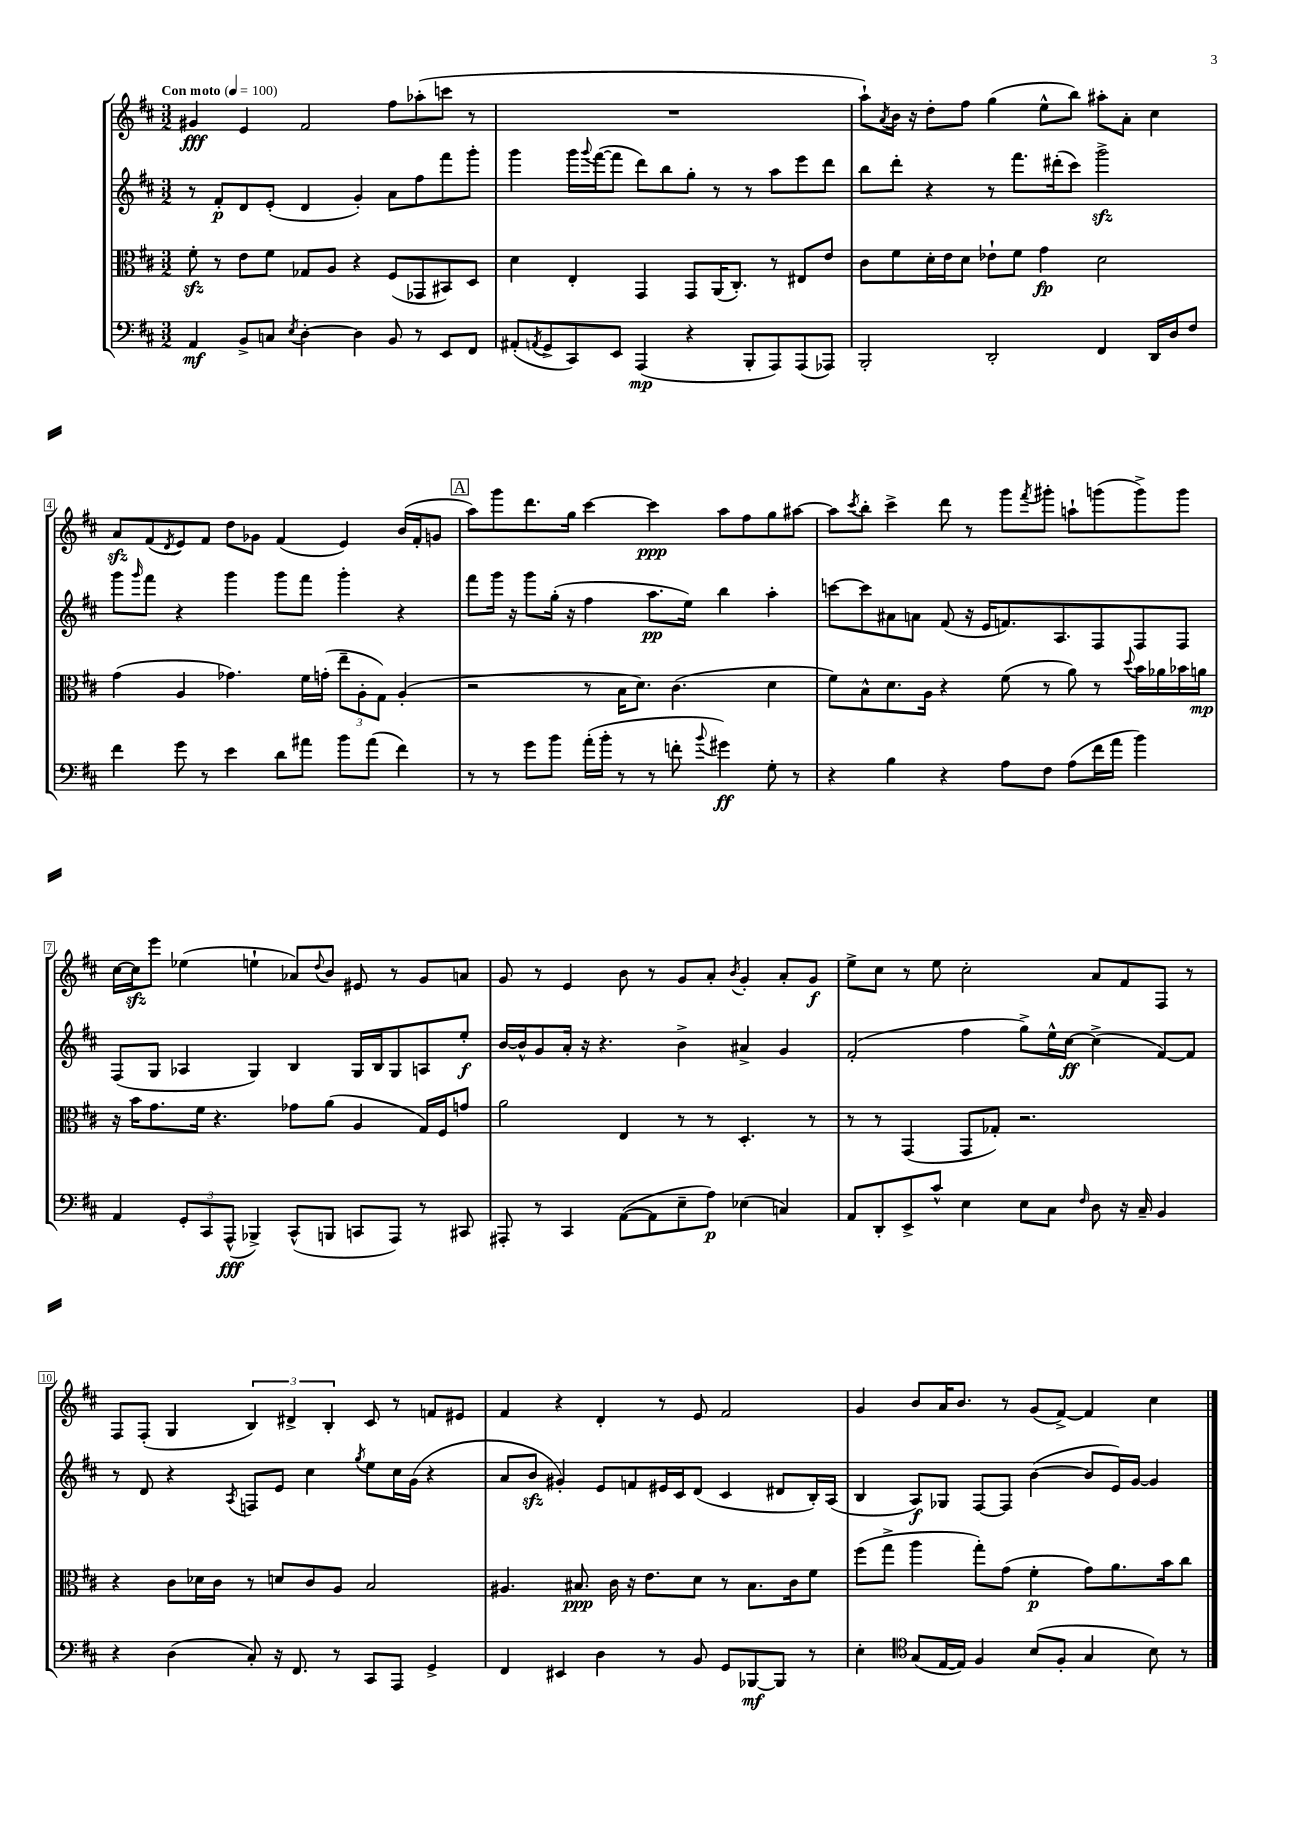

**kern	**kern	**kern	**kern
*staff4	*staff3	*staff2	*staff1
*clefF4	*clefC3	*clefG2	*clefG2
*k[f#c#]	*k[f#c#]	*k[f#c#]	*k[f#c#]
*M3/2	*M3/2	*M3/2	*M3/2
*MM100	*MM100	*MM100	*MM100
4AA/	8f#'\	8r	4g#/
.	8r	8f#'/L	.
8BB^/L	8e\L	8d/	4e/
8C/J	8f#\J	(8e'/J	.
8qE/	.	.	.
[4D'\	8G-/L	4d/	2f#/
.	8A/J	.	.
4D\]	4r	4g'/)	.
8BB/	(8F#/L	8a\L	8ff#\L
8r	8GG-/	8ff#\	(8aa-'\
8EE/L	8BB#/)	8fff#\	8ccc\J
8FF#/J	8D/J	8ggg'\J	8r
=	=	=	=
(8AA#'/L	4d\	4ggg\	1.r
8qAA/	.	.	.
8GG^/	.	.	.
8CC#/)	4E'/	16ggg\LL	.
.	.	8qqggg/	.
.	.	([16fff#\J	.
8EE/J	.	8fff#\]J	.
(4AAA/	4GG/	8ddd\L)	.
.	.	8bb\	.
4r	8GG/L	8gg'\J	.
.	(16AA/K	8r	.
.	8.C#'/J)	.	.
8BBB'/L	.	8r	.
8AAA/)	8r	8aa\L	.
(8AAA/	8E#/L	8eee\	.
8AAA-/J)	8e/J	8ddd\J	.
=	=	=	=
2BBB'/	8c#\L	8bb\L	8aa`\L)
.	.	.	8qa/
.	8f#\	8ddd'\J	16b\Jk
.	.	.	16r
.	16d'\L	4r	8dd'\L
.	16e\J	.	.
.	8d\J	.	8ff#\J
2DD'/	8e-`\L	8r	(4gg\
.	8f#\J	8.fff#\L	.
.	4g\	.	8ee^^\L
.	.	(16ddd#'\k	.
.	.	8ccc#\J)	8bb\J)
4FF#/	2d\	2ggg^\	8aa#'\L
.	.	.	8a'\J
16DD/LL	.	.	4cc#\
16D/J	.	.	.
8F#/J	.	.	.
=	=	=	=
4f#\	(4g\	8ggg\L	8a/L
.	.	16qqggg/	.
.	.	8fff#\J	(8f#/
.	.	.	8qd/
8g\	4A/	4r	8e/)
8r	.	.	8f#/J
4e\	4.g-\)	4ggg\	8dd\L
.	.	.	8g-\J
8d\L	.	8ggg\L	(4f#/
8a#\J	16f#\LL	8fff#\J	.
.	(16g'\JJ	.	.
8b\L	12ee~\L	4ggg'\	4e/)
.	12A'\	.	.
(8a#\J	.	.	.
.	12G\J)	.	.
4f#\)	(4A'/	4r	(16b/LL
.	.	.	16f#'/J
.	.	.	8g/J
=	=	=	=
8r	2r	8fff#\L	8aa\L)
8r	.	16ggg\Jk	8ggg\
.	.	16r	.
8g\L	.	8ggg\L	8.ddd\
8b\J	.	(16gg'\Jk	.
.	.	16r	16gg\Jk
(16a'\LL	8r	4ff#\	[4ccc#\
16b'\JJ	.	.	.
8r	16B\LK	.	.
.	8.d\J)	.	.
8r	.	8.aa\L	4ccc#\]
8f'\	(4.c#\	.	.
.	.	16ee\Jk)	.
8qqb/	.	.	.
4g#\)	.	4bb\	8aa\L
.	.	.	8ff#\
8G'\	4d\	4aa'\	8gg\
8r	.	.	[8aa#\J
=	=	=	=
4r	8f#\L)	[8ccc\L	8aa#\]L
.	.	.	8qccc#/
.	8B^^\	8ccc\]	8bb'\J
4B\	8.d\	8a#\	4ccc#^\
.	.	8a\J	.
.	16A\Jk	.	.
4r	4r	(8f#/	8ddd\
.	.	16r	8r
.	.	16e/LK	.
8A\L	(8f#\	8.f/)	8ggg\L
.	.	.	8qfff#/
8F#\J	8r	.	8ggg#'\J
.	.	8.A/	.
(8A\L	8a\)	.	8aa`\L
16f#\L	8r	8F#/	(8ggg\
16a\JJ	.	.	.
.	8qqdd/	.	.
4b\)	16b\LL	8F#/	8ggg^\)
.	16a-\	.	.
.	16b-\	8F#/J	8ggg\J
.	16a\JJ	.	.
=	=	=	=
4AA/	16r	(8F#/L	[16cc#\LL
.	16b\LK	.	16cc#\]J
.	8.g\	8G/J	8eee\J
12GG'/L	.	4A-/	(4ee-\
.	16f#\Jk	.	.
12CC#/	.	.	.
.	4.r	.	.
(12AAA^^/J	.	.	.
4BBB-^/)	.	4G/)	4ee`\
(8CC#^^/L	8g-\L	4B/	8a-/L)
.	.	.	8qqdd/
8BBB/J	(8a\J	.	8b/J
8CC/L	4A/	16G/LL	8e#/
.	.	16B/J	.
8AAA/J)	.	8G/	8r
8r	16G/LL)	8A/	8g/L
.	16F#/J	.	.
8CC#/	8g/J	8ee'/J	8a/J
=	=	=	=
8AAA#'/	2a\	[16b/LL	8g/
.	.	16b^^/]J	.
8r	.	8g/	8r
4CC#/	.	16a'/Jk	4e/
.	.	16r	.
.	.	4.r	.
([8AA\L	4E/	.	8b\
8AA\]	.	.	8r
8E~\	8r	4b^\	8g/L
8A\J)	8r	.	8a'/J
.	.	.	8qb/
(4E-\	4.D'/	4a#^/	4g'/
4C/)	.	4g/	8a'/L
.	8r	.	8g/J
=	=	=	=
8AA/L	8r	(2f#'/	8ee^\L
8DD'/	8r	.	8cc#\J
8EE^/	(4GG/	.	8r
8c#^^/J	.	.	8ee\
4E\	8GG/L	4ff#\	2cc#'\
.	8G-'/J)	.	.
8E\L	2.r	8gg^\L)	.
8C#\J	.	16ee^^\L	.
.	.	[16cc#\JJ	.
16qqF#/	.	.	.
8D\	.	(4cc#^\]	8a/L
16r	.	.	8f#/
16C#~/	.	.	.
4BB/	.	[8f#/L)	8F#/J
.	.	8f#/]J	8r
=	=	=	=
4r	4r	8r	8F#/L
.	.	8d/	(8F#'/J
(4D\	8c#\L	4r	4G/
.	16d-\L	.	.
.	16c#\JJ	.	.
.	.	8qA/	.
8C#'/)	8r	8F/L	6B/)
16r	8d/L	8e/J	.
.	.	.	6d#^/
8.FF#/	.	.	.
.	8c#/	4cc#\	.
.	.	.	6B'/
8r	8A/J	.	.
.	.	8qgg/	.
8CC#/L	2B/	8ee\L	8c#/
8AAA/J	.	16cc#\L	8r
.	.	(16g\JJ	.
4GG^/	.	4r	8f/L
.	.	.	8e#/J
=	=	=	=
4FF#/	4.A#/	8a/L	4f#/
.	.	8b/J	.
4EE#/	.	4g#'/)	4r
.	8.B#/	.	.
4D\	.	8e/L	4d'/
.	16c#\	.	.
.	16r	8f/	.
.	8.e\L	.	.
8r	.	16e#/L	8r
.	.	16c#/J	.
8BB/	8d\J	(8d/J	8e/
8GG/L	8r	4c#/	2f#/
[8BBB-/	8.B#\L	.	.
8BBB-/]J	.	8d#/L	.
.	16c#\k	.	.
8r	8f#\J	16B'/L)	.
.	.	(16A/JJ	.
=	=	=	=
4E'\	(8ff#\L	4B/	4g/
.	8gg^\J	.	.
*clefC4	*	*	*
(8G/L	4aa\	8A/L)	8b/L
[16E/L	.	8G-/J	16a/K
16E/]JJ)	.	.	8.b/J
4F#/	8gg'\L)	[8F#/L	.
.	(8g\J	8F#/]J	8r
(8B/L	4f#'\	([4b\	(8g/L
8F#'/J	.	.	[8f#^/J)
4G/	8g\L)	8b/]L	4f#/]
.	8.a\	16e/L)	.
.	.	[16g/JJ	.
8B\)	.	4g/]	4cc#\
.	16b\k	.	.
8r	8cc#\J	.	.
==	==	==	==
*-	*-	*-	*-
